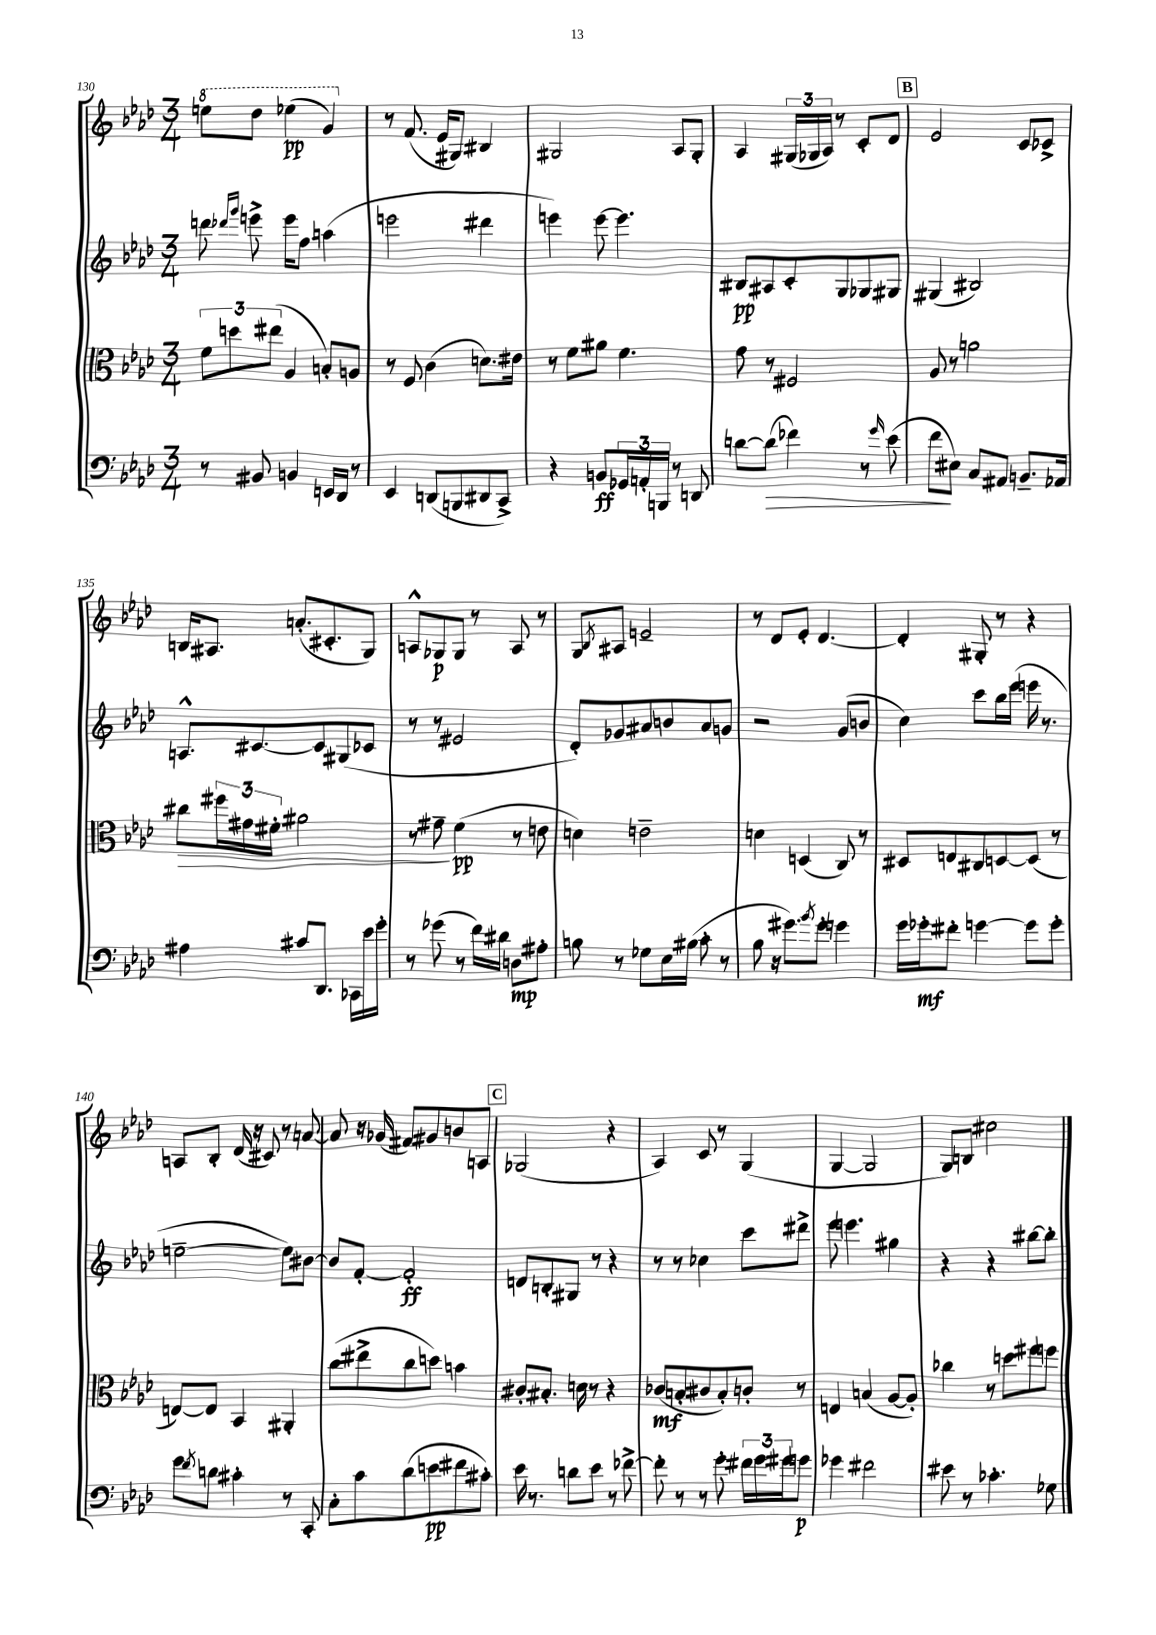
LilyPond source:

<<
\new StaffGroup <<
\new Staff = "s0" {
    \clef treble \key aes \major \numericTimeSignature \time 3/4
    \ottava #1 e'''8 des'''8 ees'''4\pp( g''4) \ottava #0 |
    r8 f'8.( ees'16 gis8) bis4 |
    gis2 aes8 gis8-. |
    aes4 \tuplet 3/2 { gis16( ges16 aes16) } r8 c'8-. des'8 |
    \mark \markup { \box "B" } ees'2 c'8 ces'8-> |
    b16 ais8. a'8.-.( cis'8.-. g8) |
    a8-^ ges8\p ges8 r8 a8 r8 |
    g8 \acciaccatura { bes8 } ais8 e'2-- |
    r8 des'8 ees'8-. des'4.~ |
    des'4-. gis8-. r8 r4 |
    a8 bes8-. des'16( r16 cis'8) r8 a'8~ |
    a'8 r16 ges'16( fis'8) gis'8 b'8 a8 |
    \mark \markup { \box "C" } ges2( r4 |
    aes4) c'8 r8 g4( |
    g4~ g2 |
    g8) b8 cis''2 \bar "|." |
}
\new Staff = "s1" {
    \clef treble \key aes \major \numericTimeSignature \time 3/4
    d'''8 \grace { des'''16 g'''16 } e'''8-> e'''16 f''8. a''4( |
    e'''2 dis'''4 |
    e'''4) e'''8~ e'''4. |
    bis8\pp ais8 c'8-. g8 ges8 gis8 |
    \mark \markup { \box "B" } gis4( bis2) |
    a8.-^ cis'8.~ cis'8 gis8( ces'8 |
    r8 r8 eis'2 |
    des'8-.) ges'8 ais'8 b'8 ais'8 g'8 |
    r2 g'8( b'8 |
    c''4) c'''8 bes''16 ees'''16( e'''16 r8. |
    e''2~-- e''8) bis'8~ |
    bis'8 f'8~-. f'2-.\ff |
    \mark \markup { \box "C" } d'8 b8-. gis8 r8 r4 |
    r8 r8 ces''4 c'''8 dis'''8-> |
    ees'''8 e'''4. gis''4 |
    r4 r4 bis''8~ bis''8-. \bar "|." |
}
\new Staff = "s2" {
    \clef alto \key aes \major \numericTimeSignature \time 3/4
    \tuplet 3/2 { f'8 d''8 eis''8( } aes4 b8-.) a8 |
    r8 f8 c'4( d'8.) eis'16 |
    r8 f'8 ais'8 f'4. |
    g'8 r8 fis2 |
    \mark \markup { \box "B" } aes8 r8 a'2 |
    cis''8\> \tuplet 3/2 { fis''16 gis'16 fis'16-. } ais'2 |
    r8 gis'8--\! f'4\pp( r8 e'8 |
    d'4) e'2-- |
    d'4 d4( c8) r8 |
    dis8 e8 cis8 d8~ d8( r8 |
    e8~) e8 bes,4 ais,4-. |
    c''8( eis''8-> c''8 d''8) b'4 |
    \mark \markup { \box "C" } cis'8-. bis8.-. d'16 r8 r4 |
    ces'8\mf( b8-. cis'8 b8-.) c'8-. r8 |
    e4 b4( aes8~ aes8-.) |
    ces''4 r8 d''8 fis''8 f''8 \bar "|." |
}
\new Staff = "s3" {
    \clef bass \key aes \major \numericTimeSignature \time 3/4
    r8 bis,8 b,4 e,16 des,16 r8 |
    ees,4 d,8( b,,8 dis,8 c,8->) |
    r4 b,8\ff \tuplet 3/2 { ges,16 a,16-. b,,16 } r8 d,8 |
    d'8~ d'8\>( fes'4) r8 \grace { g'16 } ees'8( |
    \mark \markup { \box "B" } f'8\! eis8) c8 ais,8 b,8.-- aes,16 |
    ais4 cis'8 des,8. ces,16 ees'16 g'16-. |
    r8 ges'8( r8 f'16) dis'16 d8\mp ais8-. |
    b8 r8 ges8 ees16 bis16( c'8-. r8 |
    bes8 r16 gis'8.) \acciaccatura { bes'8 } gis'8-. g'4 |
    g'16 ges'16-.\mf fis'8-. g'4~ g'8 g'8-. |
    g'8 \acciaccatura { f'8 } d'8 cis'4-. r8 c,8-. |
    c8-. c'8 des'8( e'8\pp fis'8 cis'8-.) |
    \mark \markup { \box "C" } ees'16 r8. d'8 ees'8 r8 fes'8~-> |
    fes'8-. r8 r8 g'8-. \tuplet 3/2 { fis'16 g'16 gis'16 } g'8\p |
    ges'4 fis'2 |
    eis'8 r8 ces'4.-. ges8 \bar "|." |
}
>>
>>
\layout { \context { \Score currentBarNumber = #130 } }
